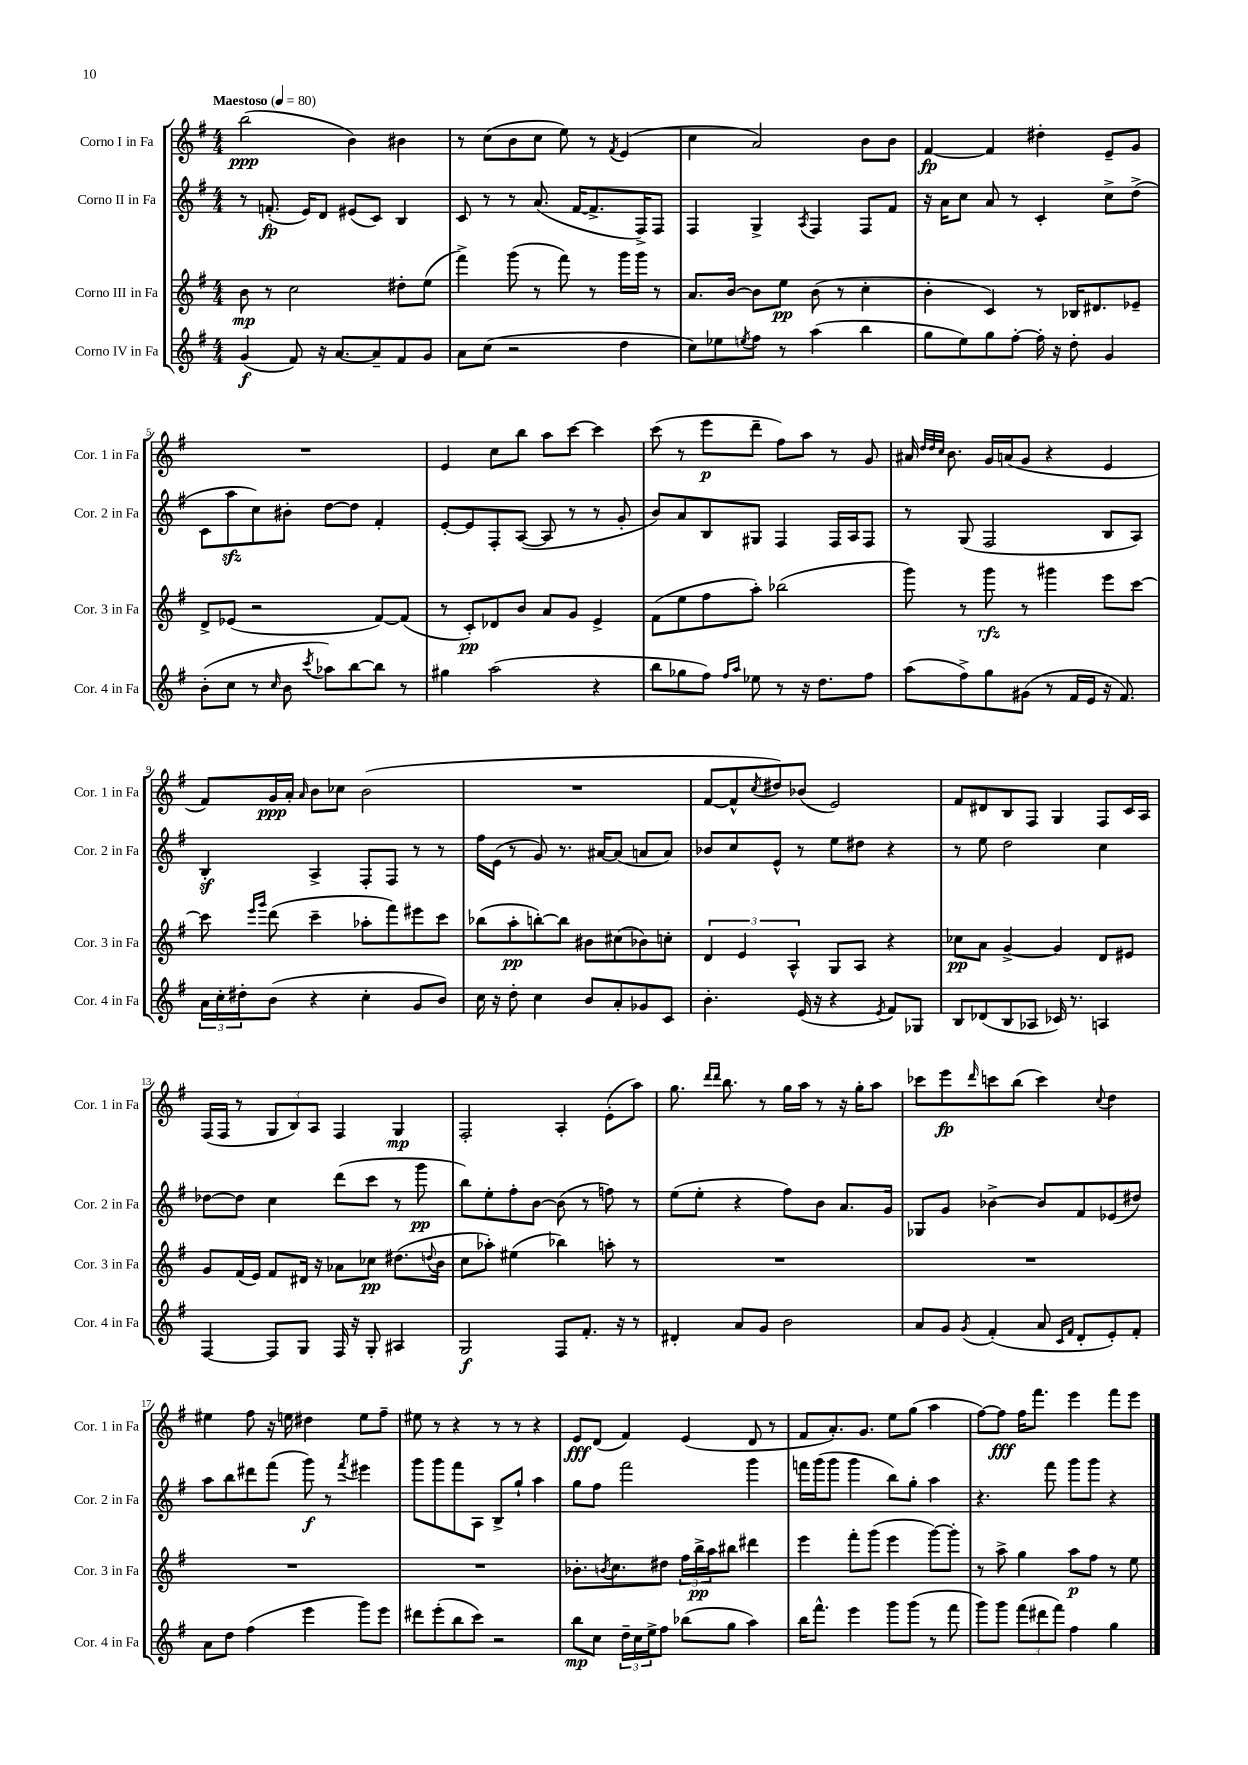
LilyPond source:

<<
\new StaffGroup <<
\new Staff = "s0" \with { instrumentName = "Corno I in Fa" shortInstrumentName = "Cor. 1 in Fa" } {
    \clef treble \key g \major \numericTimeSignature \time 4/4 \tempo "Maestoso" 4 = 80
    b''2\ppp( b'4) bis'4 |
    r8 c''8( b'8 c''8 e''8) r8 \acciaccatura { fis'8 } e'4( |
    c''4 a'2) b'8 b'8 |
    fis'4~\fp fis'4 dis''4-. e'8-- g'8 |
    R1 |
    e'4 c''8 b''8 a''8 c'''8~ c'''4 |
    c'''8( r8 e'''8\p d'''8-- fis''8) a''8 r8 g'8 |
    ais'16 \grace { d''32 d''32 c''32 } b'8. g'16 a'16( g'8 r4 e'4 |
    fis'8) g'16\ppp a'16-. \grace { a'16 } b'8 ces''8 b'2( |
    R1 |
    fis'8~ fis'8-^ \acciaccatura { c''8 } dis''8) bes'8( e'2) |
    fis'8 dis'8 b8 fis8 g4 fis8 c'16 a16 |
    fis16( fis16 r8 \tuplet 3/2 { g8 b8) a8 } fis4 g4\mp |
    fis2-. a4-. e'8-.( a''8) |
    g''8. \grace { d'''16 d'''16 } b''8. r8 g''16 a''16 r8 r16 g''16-. a''8 |
    ces'''8 e'''8\fp \grace { d'''16 } c'''8 b''8( c'''4) \appoggiatura { c''8 } d''4 |
    eis''4 fis''8 r16 e''16 dis''4 e''8 fis''8-- |
    eis''8 r8 r4 r8 r8 r4 |
    e'8\fff d'8( fis'4) e'4( d'8 r8 |
    fis'8 a'8.-.) g'8. e''8 g''8( a''4 |
    fis''8~) fis''8\fff fis''16 fis'''8. e'''4 fis'''8 e'''8 \bar "|." |
}
\new Staff = "s1" \with { instrumentName = "Corno II in Fa" shortInstrumentName = "Cor. 2 in Fa" } {
    \clef treble \key g \major \numericTimeSignature \time 4/4
    r8 f'8.-.\fp( e'16) d'8 eis'8( c'8) b4 |
    c'8 r8 r8 a'8.( fis'16~ fis'8.-> fis16->) fis8 |
    fis4 g4-> \acciaccatura { a8 } fis4 fis8 fis'8 |
    r16 a'16 c''8 a'8 r8 c'4-. c''8-> d''8->( |
    c'8 a''8\sfz c''8) bis'8-. d''8~ d''8 fis'4-. |
    e'8~-. e'8 fis8-. a8~( a8 r8 r8 g'8-. |
    b'8) a'8 b8 gis8 fis4 fis16 a16 fis8 |
    r8 g8( fis2 b8 a8) |
    b4-.\sf a4-> fis8-. fis8 r8 r8 |
    fis''16 e'16( r8 g'8) r8. ais'16~ ais'8( a'8 a'8) |
    bes'8 c''8 e'8-^ r8 e''8 dis''8 r4 |
    r8 e''8 d''2 c''4 |
    des''8~ des''8 c''4 d'''8( c'''8 r8 g'''8\pp |
    b''8) e''8-. fis''8-. b'8~ b'8( r8 f''8) r8 |
    e''8( e''8-. r4 fis''8) b'8 a'8. g'16 |
    ges8 g'8 bes'4~-> bes'8 fis'8 ees'8( dis''8) |
    a''8 b''8 dis'''8 fis'''8( g'''8\f) r8 \acciaccatura { fis'''8 } eis'''4 |
    g'''8 g'''8 fis'''8 a8 b8-> g''8-! a''4 |
    g''8 fis''8 fis'''2 g'''4 |
    f'''16 g'''16( g'''8 g'''4 b''8) g''8-. a''4 |
    r4. fis'''8 g'''8 g'''8 r4 \bar "|." |
}
\new Staff = "s2" \with { instrumentName = "Corno III in Fa" shortInstrumentName = "Cor. 3 in Fa" } {
    \clef treble \key g \major \numericTimeSignature \time 4/4
    b'8\mp r8 c''2 dis''8-. e''8( |
    fis'''4->) g'''8( r8 fis'''8) r8 g'''16 g'''16 r8 |
    a'8. b'16~ b'8 e''8\pp b'8( r8 c''4-. |
    b'4-. c'4) r8 bes16 dis'8. ees'8-- |
    d'8-> ees'8( r2 fis'8~) fis'8( |
    r8 c'8-.\pp) des'8 b'8 a'8 g'8 e'4-> |
    fis'8( e''8 fis''8 a''8-.) bes''2( |
    g'''8) r8 g'''8\rfz r8 gis'''4 e'''8 c'''8~ |
    c'''8 \grace { e'''16 g'''16 } d'''8( c'''4-- aes''8-. fis'''8) eis'''8 c'''8 |
    bes''8( a''8-.\pp b''8~-.) b''8 bis'8 cis''8( bes'8) c''8-. |
    \tuplet 3/2 { d'4 e'4 a4-^ } g8 a8 r4 |
    ces''8\pp a'8 g'4~-> g'4 d'8 eis'8 |
    g'8 fis'16( e'16) fis'8 dis'16 r16 aes'8 ces''8\pp dis''8.( \appoggiatura { d''8 } b'16 |
    c''8 aes''8-.) eis''4( bes''4) a''8-. r8 |
    R1 |
    R1 |
    R1 |
    R1 |
    bes'8.-. \acciaccatura { b'8 } c''8. dis''8 \tuplet 3/2 { fis''16 b''16->\pp a''16 } bis''8 dis'''4 |
    e'''4 fis'''8-. g'''8( e'''4 g'''8~) g'''8-. |
    r8 a''8-> g''4 a''8\p fis''8 r8 e''8 \bar "|." |
}
\new Staff = "s3" \with { instrumentName = "Corno IV in Fa" shortInstrumentName = "Cor. 4 in Fa" } {
    \clef treble \key g \major \numericTimeSignature \time 4/4
    g'4\f( fis'8) r16 a'8.~ a'8-- fis'8 g'8 |
    a'8 c''8( r2 d''4 |
    c''8) ees''8 \acciaccatura { e''8 } fis''8 r8 a''4( b''4 |
    g''8 e''8) g''8 fis''8~-. fis''16-. r16 d''8-. g'4 |
    b'8-.( c''8 r8 \grace { c''16 } b'8 \acciaccatura { c'''8 } aes''8) b''8~ b''8 r8 |
    gis''4 a''2( r4 |
    b''8 ges''8 fis''8) \grace { fis''16 a''16 } ees''8 r8 r16 d''8. fis''8 |
    a''8( fis''8->) g''8 gis'8( r8 fis'16 e'16 r16 fis'8.) |
    \tuplet 3/2 { a'16 c''16-. dis''16-. } b'8( r4 c''4-. g'8 b'8) |
    c''16 r16 d''8-. c''4 b'8 a'8-. ges'8 c'8 |
    b'4.-. e'16( r16 r4 \acciaccatura { e'8 } fis'8) ges8 |
    b8 des'8( b8 aes8 ces'16) r8. a4 |
    fis4~ fis8 g8 fis16 r16 g8-. ais4 |
    g2\f fis8 fis'8.-. r16 r8 |
    dis'4-. a'8 g'8 b'2 |
    a'8 g'8 \acciaccatura { g'8 } fis'4-.( a'8 \grace { c'16 fis'16 } d'8-. e'8-.) fis'8-. |
    a'8 d''8 fis''4( e'''4 g'''8) e'''8 |
    dis'''8 e'''8-.( b''8 c'''8) r2 |
    b''8\mp c''8 \tuplet 3/2 { d''16-- c''16 e''16-> } fis''8 bes''8( g''8 a''4) |
    b''16 fis'''8.-^ e'''4 g'''8 g'''8( r8 fis'''8 |
    g'''8) g'''8 \tuplet 3/2 { fis'''8( dis'''8 fis'''8) } fis''4 g''4 \bar "|." |
}
>>
>>
